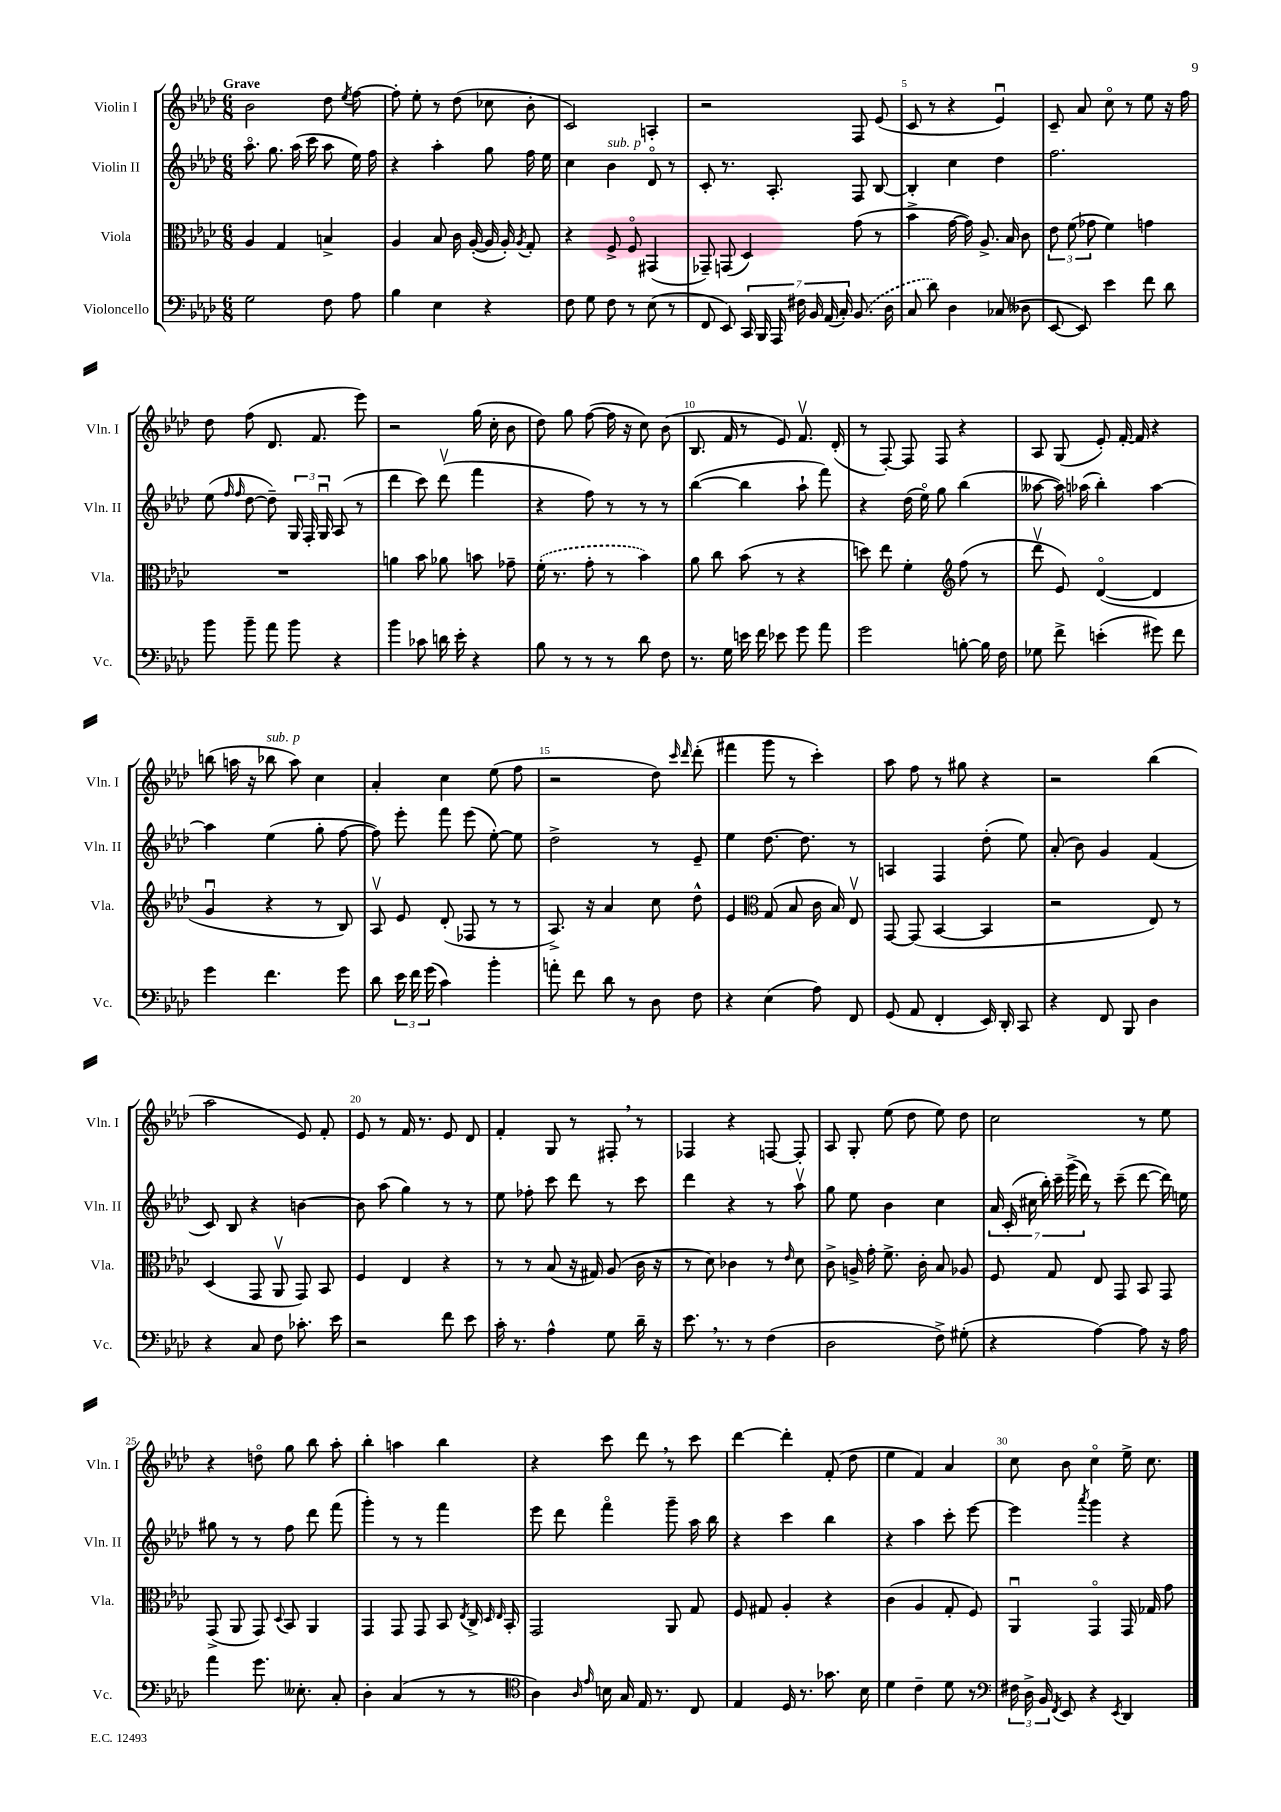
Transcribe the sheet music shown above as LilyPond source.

<<
\new StaffGroup <<
\new Staff = "s0" \with { instrumentName = "Violin I" shortInstrumentName = "Vln. I" } {
    \clef treble \key aes \major \numericTimeSignature \time 6/8 \tempo "Grave"
    \autoBeamOff bes'2 des''8 \acciaccatura { ees''8 } f''8~ |
    f''8-. ees''8-. r8 des''8( ces''8 bes'8-. |
    c'2) a4-. |
    r2 f8 ees'8( |
    c'8 r8 r4 ees'4\downbow) |
    c'8-- aes'8 c''8\flageolet r8 ees''8 r16 f''16 |
    des''8 f''8( des'8. f'8. ees'''8) |
    r2 g''16( c''16-. bes'8 |
    des''8) g''8 f''8~( f''16 r16 c''8) bes'8( |
    bes8. f'16 r8 ees'8) f'8.\upbow des'16-.( |
    r8 f8~-.) f8 f8 r4 |
    aes8 g8( ees'8-.) f'16~-. f'16 r4 |
    b''8( a''16 r16 bes''8^\markup { \italic "sub. p" } a''8) c''4 |
    aes'4-. c''4 ees''8( f''8 |
    r2 des''8) \grace { c'''16 des'''16 } des'''8-.( |
    fis'''4 g'''8 r8 c'''4-.) |
    aes''8 f''8 r8 gis''8 r4 |
    r2 bes''4( |
    aes''2 ees'8) f'8-. |
    ees'8 r8 f'16 r8. ees'8 des'8 |
    f'4-. g8 r8 fis8-. \breathe r8 |
    fes4 r4 f8~ f8-. |
    aes8 g8-. ees''8( des''8 ees''8) des''8 |
    c''2 r8 ees''8 |
    r4 d''8\flageolet g''8 bes''8 aes''8-. |
    bes''4-. a''4 bes''4 |
    r4 c'''8 des'''8 \breathe r8 c'''8 |
    des'''4~ des'''4-. f'8-.( des''8 |
    ees''4 f'4) aes'4 |
    c''8 bes'8 c''4\flageolet ees''16-> c''8. \bar "|." |
}
\new Staff = "s1" \with { instrumentName = "Violin II" shortInstrumentName = "Vln. II" } {
    \clef treble \key aes \major \numericTimeSignature \time 6/8
    \autoBeamOff aes''8.\flageolet g''8. aes''16( c'''16 aes''8 ees''16) f''16 |
    r4 aes''4-. g''8 f''16 ees''16 |
    c''4 bes'4^\markup { \italic "sub. p" } des'8\flageolet r8 |
    c'8-. r8. aes8.-. f8 bes8~ |
    bes4-. c''4 des''4 |
    f''2. |
    ees''8( \grace { f''16 f''16 } des''8~ des''8--) \tuplet 3/2 { g16 f16-. g16\downbow } aes8( r8 |
    des'''4 c'''8) des'''8\upbow( f'''4 |
    r4 f''8) r8 r8 r8 |
    bes''4~( bes''4 aes''8-! f'''8) |
    r4 des''16( ees''16\flageolet) g''8 bes''4( |
    aeses''8~ aeses''16) aes''16( bes''4-.) aes''4~ |
    aes''4 ees''4( g''8-. f''8~ |
    f''8) ees'''8-. f'''8 ees'''8( ees''8~-.) ees''8 |
    des''2-> r8 ees'8-- |
    ees''4 des''8.~ des''8. r8 |
    a4 f4 des''8-.( ees''8) |
    aes'8-.( bes'8) g'4 f'4( |
    c'8) bes8 r4 b'4~ |
    b'8 aes''8( g''4) r8 r8 |
    ees''8 fes''8-. c'''8 des'''8 r8 c'''8 |
    des'''4 r4 r8 aes''8\upbow |
    g''8 ees''8 bes'4 c''4 |
    \tuplet 7/4 { aes'16 c'16-.( cis''16 bes''16-.) c'''16-- g'''16->( des'''16) } r8 c'''8--( des'''8~ des'''16) e''16 |
    gis''8 r8 r8 f''8 des'''8 f'''8( |
    g'''4-.) r8 r8 f'''4 |
    ees'''8 des'''8 f'''4\flageolet g'''8-- aes''16 bes''16 |
    r4 c'''4 bes''4 |
    r4 aes''4 c'''8-. ees'''8~ |
    ees'''4 \acciaccatura { aes'''8 } g'''4 r4 \bar "|." |
}
\new Staff = "s2" \with { instrumentName = "Viola" shortInstrumentName = "Vla." } {
    \clef alto \key aes \major \numericTimeSignature \time 6/8
    \autoBeamOff aes4 g4 b4-> |
    aes4 bes8 c'16 aes16~-.( aes16 aes16-.) \acciaccatura { aes8 } g8-. |
    r4 f8-> f8\flageolet gis,4( |
    ges,8--) g,8( des4) g'8( r8 |
    bes'4-> g'16~ g'16) aes8.-> bes16 c'8 |
    \tuplet 3/2 { ees'8 f'8( ges'8 } f'4) g'4 |
    R2. |
    a'4 bes'8 aes'8 b'8 ges'8-- |
    \once \slurDashed f'16-.( r8. g'8-. r8 bes'4) |
    aes'8 c''8 bes'8( r8 r4 |
    d''8) ees''8 f'4-. \clef treble f''8( r8 |
    des'''8\upbow ees'8) des'4~\flageolet( des'4 |
    g'4\downbow r4 r8 bes8) |
    aes8\upbow ees'8 des'8-.( fes8 r8 r8 |
    aes8.->) r16 aes'4 c''8 des''8-^ |
    ees'4 \clef alto g8( bes8 c'16 bes16) ees8\upbow |
    g,8~ g,8( bes,4~ bes,4 |
    r2 ees8) r8 |
    des4( g,8 aes,8\upbow g,8) bes,8 |
    f4 ees4 r4 |
    r8 r8 bes8( r16 gis16) aes8( c'16 r16 |
    r8 des'8) ces'4 r8 \grace { ees'16 } des'8 |
    c'8-> a16-> g'16-. f'8.-> c'16-. bes8 aes8 |
    f8 g8 ees8 g,8 bes,8 g,8 |
    g,8->( aes,8 g,8) \appoggiatura { des8 } bes,8 aes,4 |
    g,4 g,8 g,8 bes,8 \acciaccatura { ees8 } c16-> \grace { des16 ees16 } bes,16-. |
    g,2 aes,8 g8 |
    f8 gis8 aes4-. r4 |
    c'4( aes4 g8-. f8) |
    aes,4\downbow g,4\flageolet g,16 ges16 g'8 \bar "|." |
}
\new Staff = "s3" \with { instrumentName = "Violoncello" shortInstrumentName = "Vc." } {
    \clef bass \key aes \major \numericTimeSignature \time 6/8
    \autoBeamOff g2 f8 aes8 |
    bes4 ees4 r4 |
    f8 g8 f8 r8 ees8( r8 |
    f,8 ees,8) \tuplet 7/4 { c,16 bes,,16 aes,,16 fis16 bes,16 aes,16( c16-.) } \once \slurDashed bes,8.( des16 |
    c8 des'8) des4 ces8( deses8 |
    ees,8~ ees,8) ees'4 f'8 des'8 |
    bes'8 bes'8-- aes'8 bes'8 r4 |
    bes'4 ces'8 d'16 ees'16-. r4 |
    bes8 r8 r8 r8 des'8 f8 |
    r8. g16 e'16 f'16 ees'8 g'8 aes'8 |
    g'2 b8~-. b16 f16 |
    ges8 f'8-> e'4-.( gis'8) f'8 |
    g'4 f'4. g'8 |
    des'8 \tuplet 3/2 { ees'16 f'16 g'16( } c'4) bes'4-. |
    a'8-. f'8 des'8 r8 des8 f8 |
    r4 ees4( aes8) f,8 |
    g,8( aes,8 f,4-. ees,16) des,16-. c,8 |
    r4 f,8 bes,,8 des4 |
    r4 c8 f8 ces'8.-. ees'16 |
    r2 f'8 ees'8 |
    c'16-. r8. aes4-^ g8 des'16-- r16 |
    ees'8. \breathe r8. r8 f4( |
    des2 f8->) gis8-.( |
    r4 aes4~) aes8 r16 aes16 |
    aes'4 g'8. eeses8.-. c8-. |
    des4-. c4( r8 r8 |
    \clef tenor aes4) \grace { aes16 ees'16 } b16 g16 ees16 r8. c8 |
    ees4 des16 r8. ges'8. bes16 |
    des'4 c'4-- des'8 r8 |
    \clef bass \tuplet 3/2 { fis16 des16-> bes,16 } \acciaccatura { f,8 } ees,8 r4 \acciaccatura { ees,8 } des,4 \bar "|." |
}
>>
>>
\layout { \context { \Score \override BarNumber.break-visibility = ##(#f #t #t) barNumberVisibility = #(every-nth-bar-number-visible 5) } }
